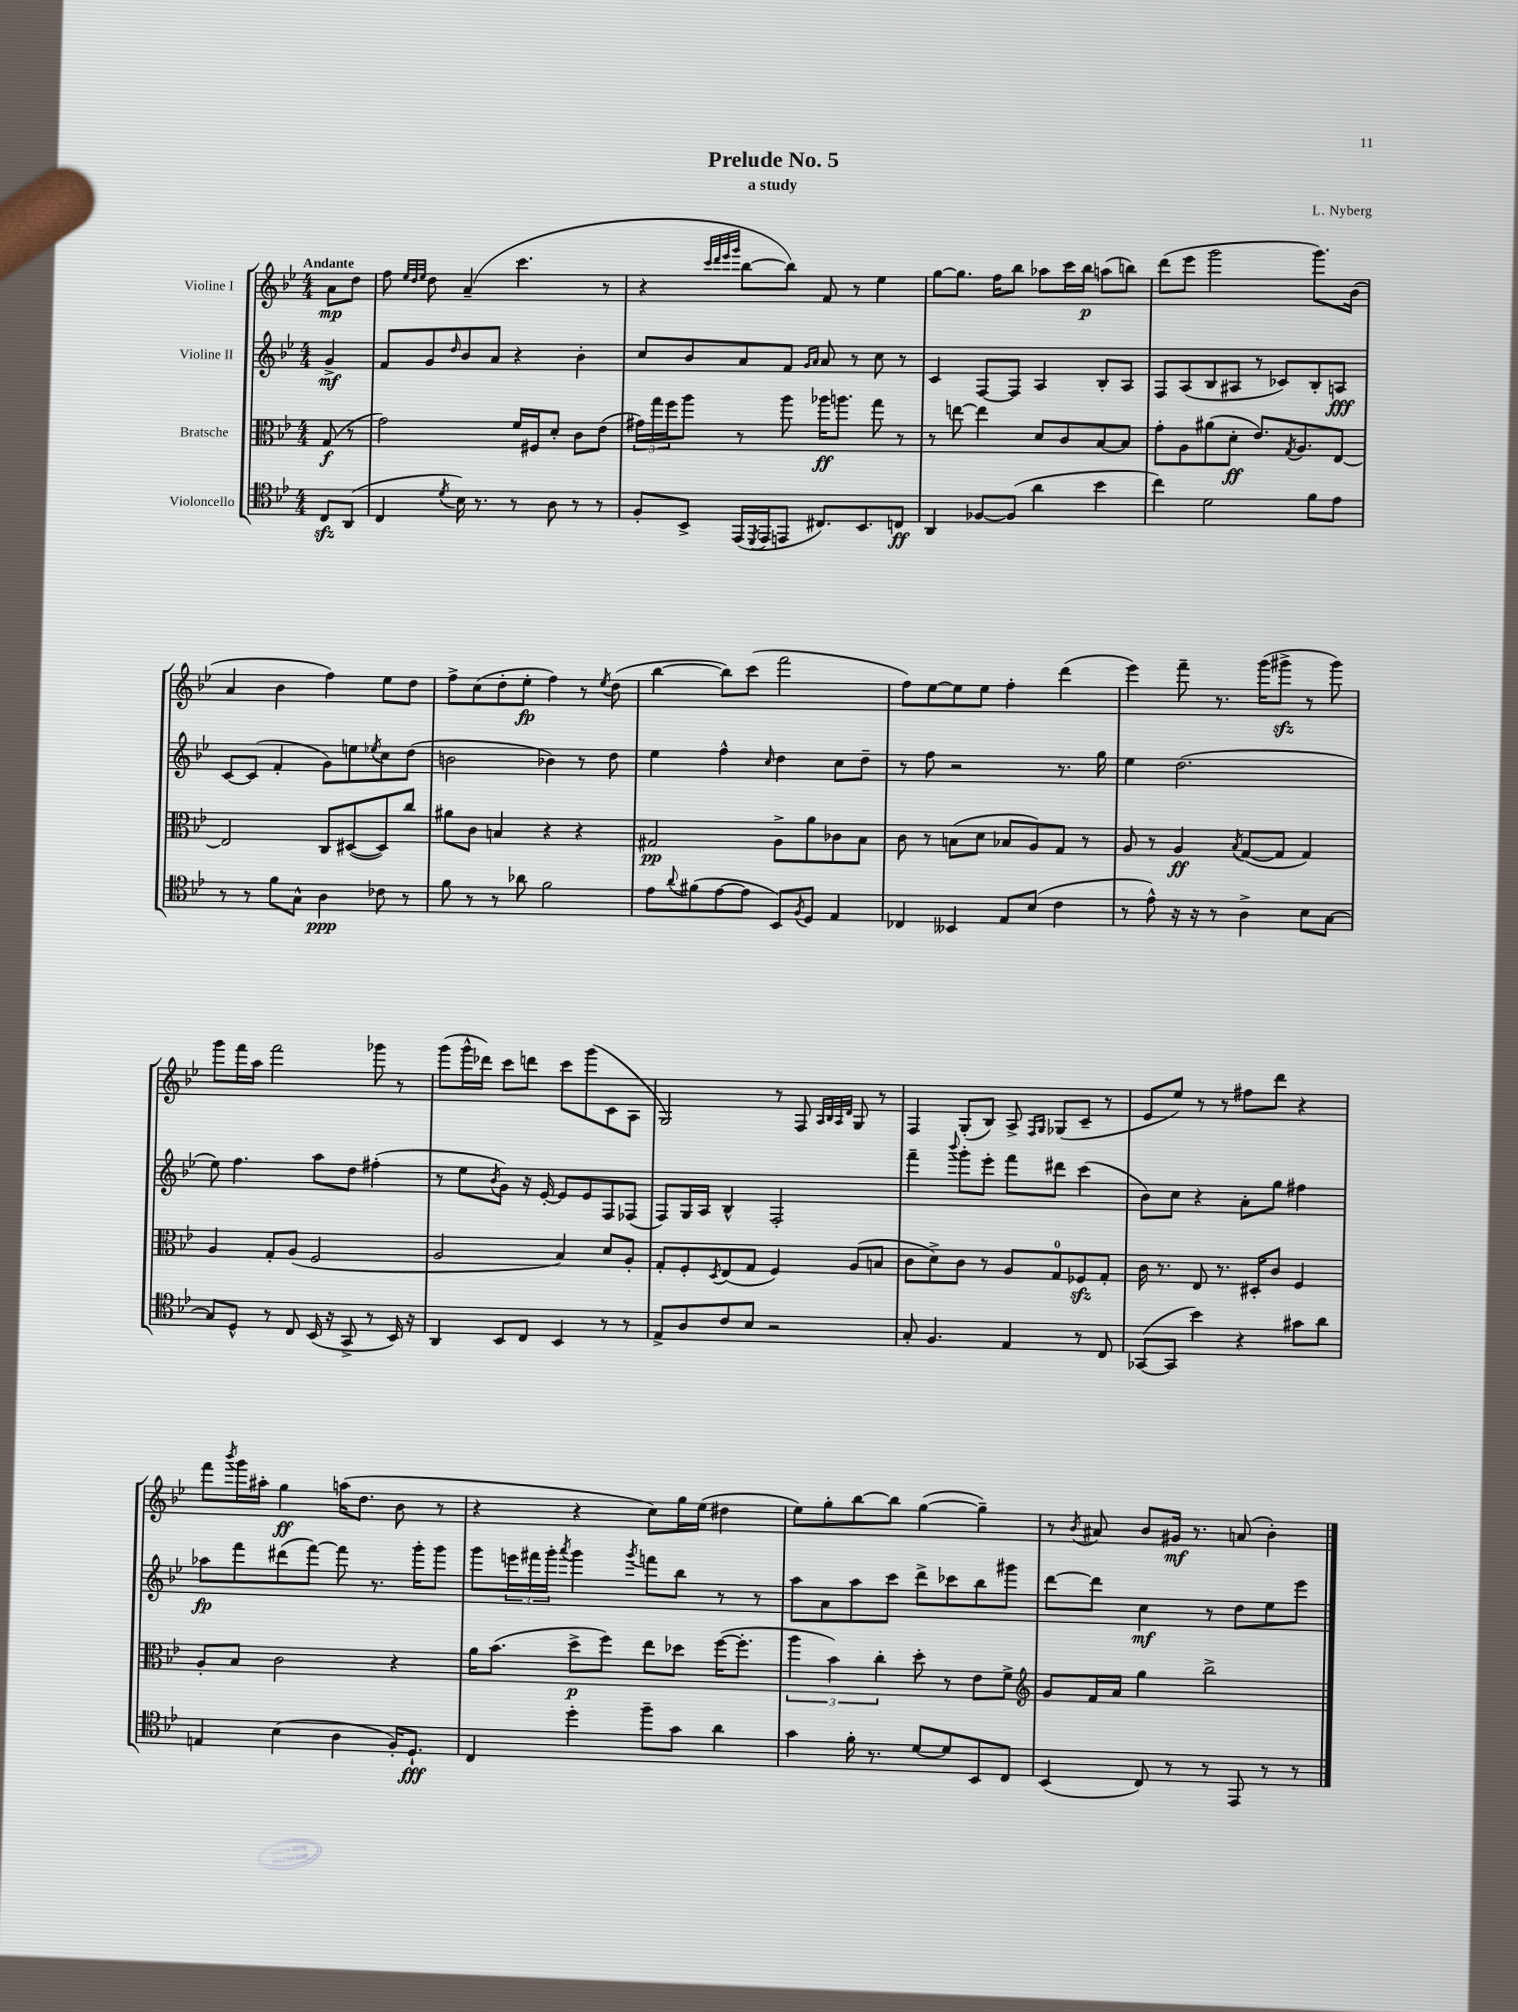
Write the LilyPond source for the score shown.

\header { title = "Prelude No. 5" composer = "L. Nyberg" subtitle = "a study" }
<<
\new StaffGroup <<
\new Staff = "s0" \with { instrumentName = "Violine I" } {
    \clef treble \key bes \major \numericTimeSignature \time 4/4 \partial 4 \tempo "Andante"
    a'8\mp d''8 |
    f''8 \grace { ees''32 d''32 ees''32 } d''8 a'4--( c'''4. r8 |
    r4 \grace { c'''32 d'''32 ees'''32 g'''32 } bes''8~ bes''8) f'8 r8 ees''4 |
    g''8~ g''8. f''16 bes''8 aes''8 c'''16 bes''16\p a''8( b''8) |
    d'''8( ees'''8 g'''2 g'''8.) bes'16( |
    a'4 bes'4 f''4) ees''8 d''8 |
    f''8-> c''8( d''8-. ees''8-.\fp f''4) r8 \acciaccatura { ees''8 } d''8( |
    bes''4~ bes''8) c'''8( f'''2 |
    f''8) ees''8~ ees''8 ees''8 f''4-. d'''4( |
    ees'''4) f'''8-- r8. g'''16( gis'''8->\sfz r8 gis'''8) |
    g'''8 f'''16 a''16 f'''2 ges'''8 r8 |
    g'''8( g'''16-^ des'''16) c'''8 d'''8 c'''8 g'''8( c'8 a8 |
    g2) r8 f8 \grace { a32 bes32 a32 d'32 } g8 r8 |
    f4 g8-.( bes8) a8-> \grace { f16 g16 } ges8( c'8-- r8 |
    ees'8 ees''8) r8 r8 fis''8 d'''8 r4 |
    f'''8 \acciaccatura { bes'''8 } g'''16 ais''16-. g''4\ff a''16( d''8. bes'8 r8 |
    r4 r4 c''8) g''16 ees''16( dis''4 |
    ees''8) g''8-. bes''8~ bes''8 g''4~( g''4--) |
    r8 \acciaccatura { bes'8 } ais'8 bes'8 gis'16\mf r8. a'8( bes'4-.) \bar "|." |
}
\new Staff = "s1" \with { instrumentName = "Violine II" } {
    \clef treble \key bes \major \numericTimeSignature \time 4/4 \partial 4
    g'4->\mf |
    f'8 g'8 \grace { d''16 } bes'8 a'8 r4 bes'4-. |
    c''8 bes'8 a'8 f'8 \grace { g'16 a'16 } a'8 r8 c''8 r8 |
    c'4 f8~ f8 a4 bes8-. a8 |
    f8 a8( bes8 ais8 r8 ces'8) bes8-. a8\fff |
    c'8~ c'8( f'4-. g'8) e''8 \acciaccatura { ees''8 } c''8 d''8( |
    b'2 bes'4) r8 d''8 |
    ees''4 f''4-^ \grace { c''16 } d''4 c''8 d''8-- |
    r8 f''8 r2 r8. g''16 |
    ees''4 d''2.( |
    ees''8) f''4. a''8 d''8 fis''4-.( |
    r8 ees''8 \acciaccatura { bes'8 } g'8) r16 ees'16~-. ees'8 ees'8 f8 fes8( |
    f8) g16 a16 bes4-^ f2-. |
    f'''4-- \appoggiatura { bes'''8 } g'''8-. ees'''8-. f'''8 dis'''8 c'''4( |
    bes'8) c''8 r4 a'8-. g''8 fis''4 |
    aes''8\fp f'''8 dis'''8( f'''8~) f'''8 r8. g'''16-. g'''8 |
    g'''8 \tuplet 3/2 { e'''16 fis'''16 g'''16-. } \acciaccatura { a'''8 } g'''4 \acciaccatura { g'''8 } f'''8 bes''8 r8 r8 |
    a''8 a'8 a''8 c'''8 d'''8-> ces'''8 bes''8 gis'''8 |
    d'''8~ d'''8 c''4\mf r8 d''8 ees''8 ees'''8 \bar "|." |
}
\new Staff = "s2" \with { instrumentName = "Bratsche" } {
    \clef alto \key bes \major \numericTimeSignature \time 4/4 \partial 4
    g8\f( r8 |
    g'2) f'16 fis16 d'8-. c'8 ees'8( |
    \tuplet 3/2 { gis'16) g''16 f''16 } a''8 r8 a''8 aes''16\ff a''8. g''8 r8 |
    r8 e''8~ e''4 d'8 c'8 bes8~ bes8 |
    g'8-. a8 ais'8( d'8-.\ff ees'8.) \acciaccatura { g8 } a8. ees8~ |
    ees2 c8 dis8~( dis8) c''8 |
    ais'8 c'8 b4 r4 r4 |
    gis2\pp a8-> a'8 ces'8 bes8 |
    c'8 r8 b8( d'8 bes8 a8) g8 r8 |
    a8 r8 a4\ff \acciaccatura { bes8 } g8~( g8 g4) |
    a4 g8-. a8( f2 |
    a2 bes4) d'8 a8-. |
    g8-. f8-. \acciaccatura { d8 } ees8( g8 f4) a8( b8 |
    c'8 d'8->) c'8 r8 a8 g8-0 fes8\sfz g8-. |
    c'16 r8. ees8 r8. dis16-. c'8 f4 |
    a8-. bes8 c'2 r4 |
    a'16 bes'8.( d''8->\p f''8) ees''8 des''8 f''16~( f''8.-. |
    \tuplet 3/2 { a''4 bes'4) c''4-. } d''8-. r8 ees'8 f'8-> |
    \clef treble g'8 f'16 a'16 g''4 bes''2-> \bar "|." |
}
\new Staff = "s3" \with { instrumentName = "Violoncello" } {
    \clef tenor \key bes \major \numericTimeSignature \time 4/4 \partial 4
    c8\sfz a,8( |
    c4 \acciaccatura { d'8 } bes16) r8. r8 a8 r8 r8 |
    f8-. bes,8-> ees,16( \acciaccatura { d,8 } ees,16 e,8 cis8.) bes,8. c8\ff |
    a,4 fes8~ fes8( a'4 bes'4 |
    c''4) d'2 f'8 ees'8 |
    r8 r8 f'8 g8-^ a4\ppp ces'8 r8 |
    f'8 r8 r8 aes'8 f'2 |
    ees'8 \appoggiatura { a'8 } fis'8( ees'8~ ees'8 bes,8) \acciaccatura { f8 } d8 ees4 |
    ces4 beses,4 ees8 bes8( c'4 |
    r8 ees'8-^) r16 r16 r8 a4-> bes8 g8~ |
    g8 d8-^ r8 c8 bes,16( r16 g,8-> r8 bes,16) r16 |
    a,4 bes,8 c8 bes,4 r8 r8 |
    ees8-> a8 c'8 bes8 r2 |
    g8-. f4. ees4 r8 c8 |
    ges,8~( ges,8 bes'4) r4 gis'8 a'8 |
    e4 bes4( a4 f16-.) d8.-!\fff |
    c4 d''4-. f''8-- g'8 a'4 |
    g'4 f'16-. r8. d'8~ d'8 bes,8 c8 |
    bes,4( c8) r8 r8 ees,8 r8 r8 \bar "|." |
}
>>
>>
\layout { \context { \Score \remove "Bar_number_engraver" } }
